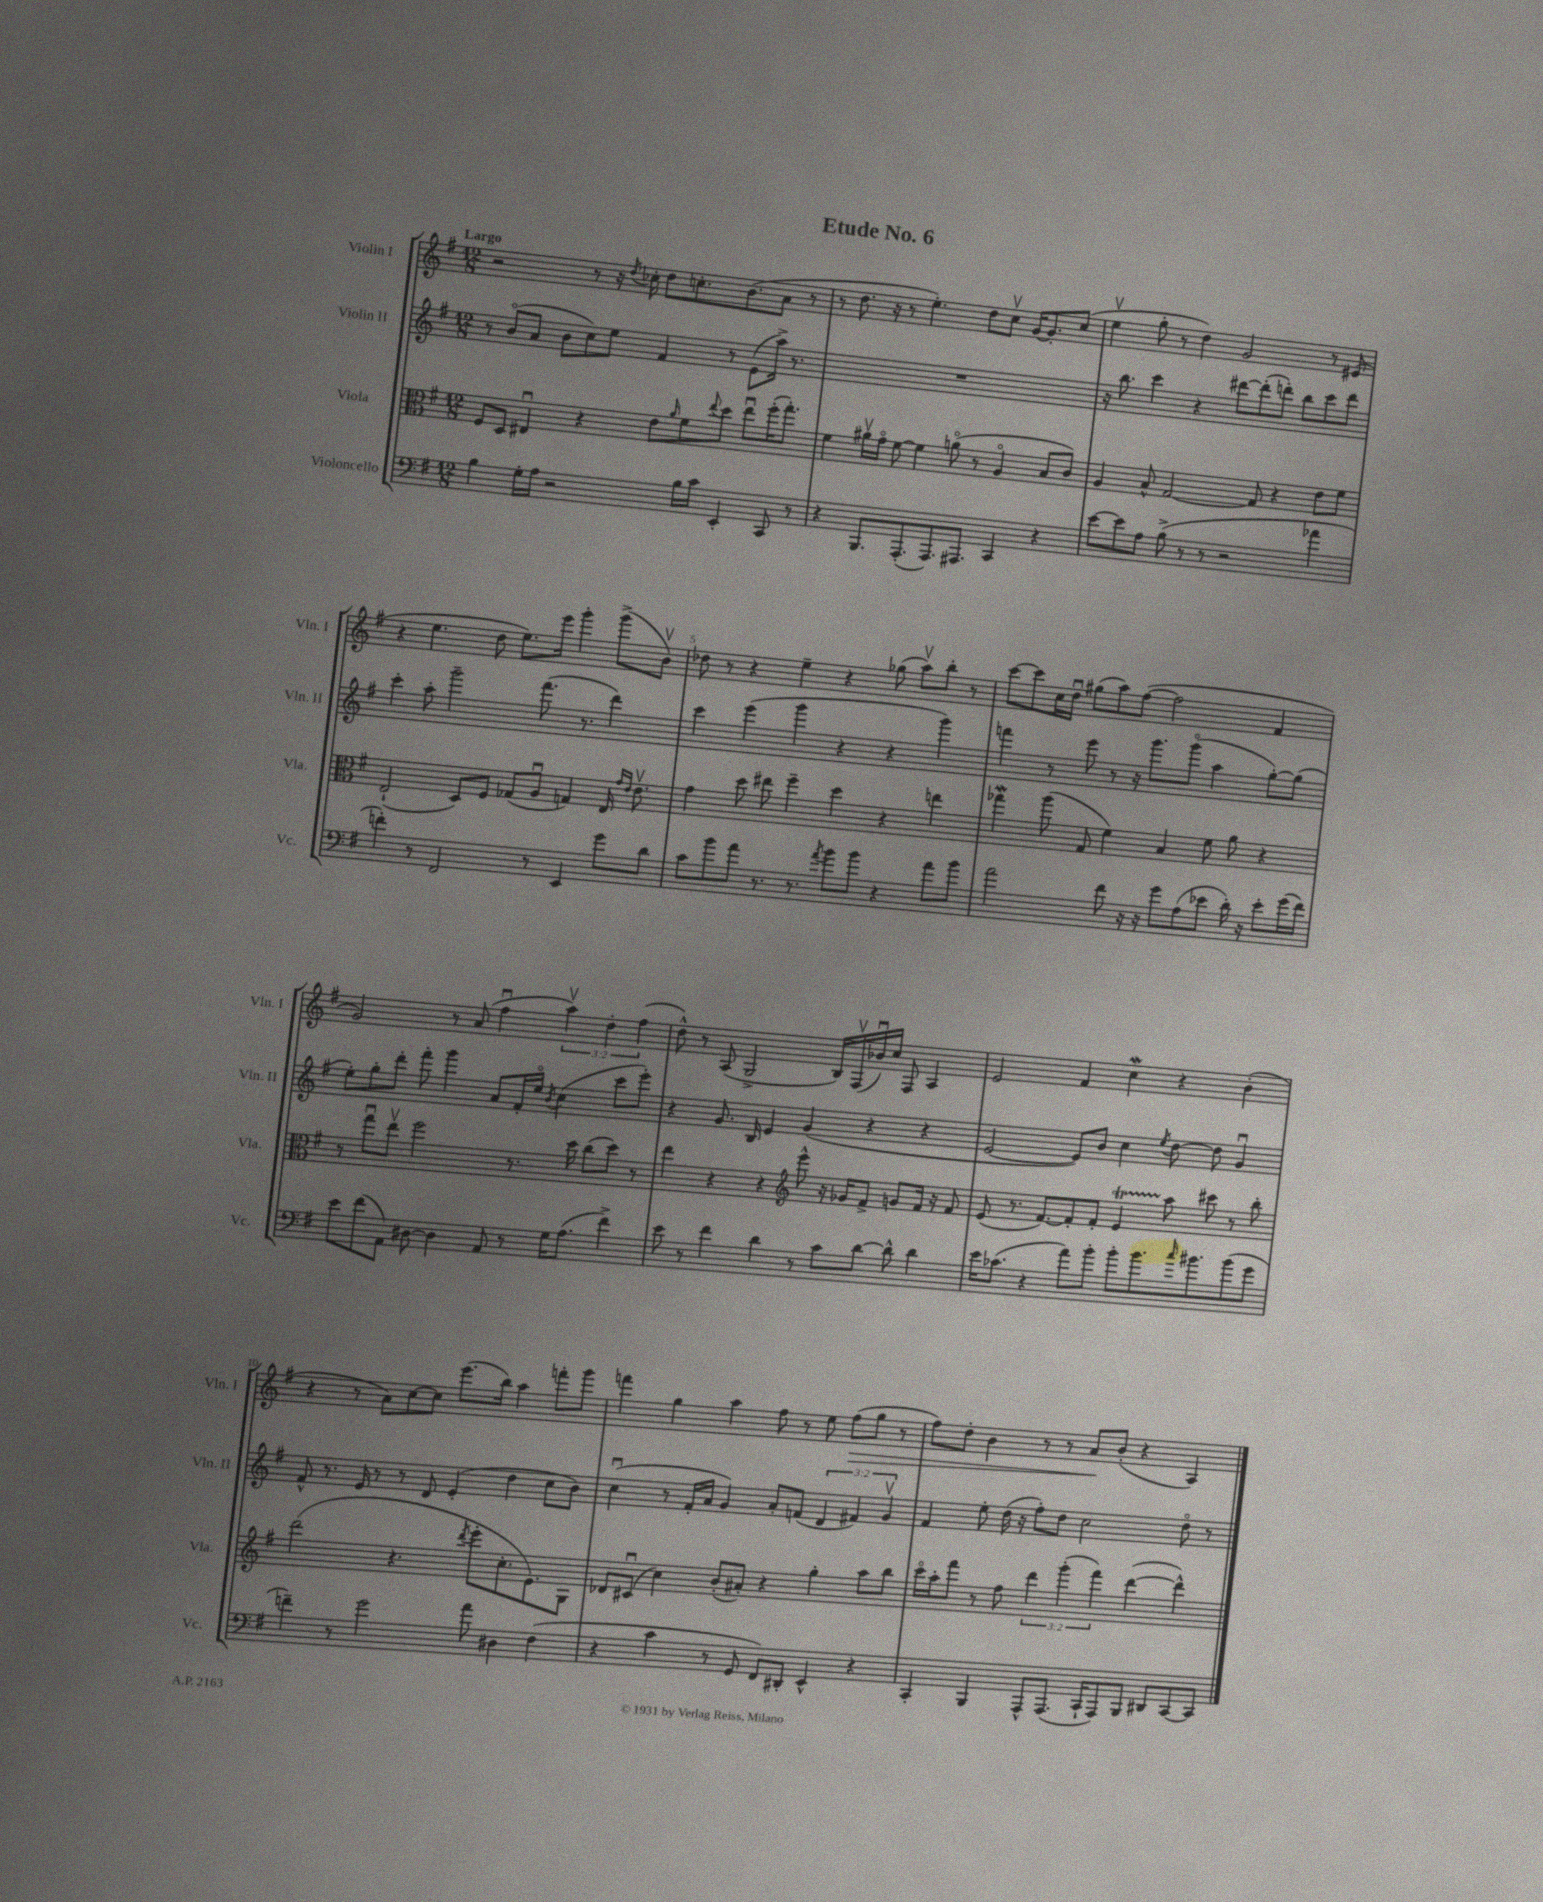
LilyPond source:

\header { title = "Etude No. 6" }
<<
\new StaffGroup <<
\new Staff = "s0" \with { instrumentName = "Violin I" shortInstrumentName = "Vln. I" } {
    \clef treble \key g \major \numericTimeSignature \time 12/8 \override Staff.TupletNumber.text = #tuplet-number::calc-fraction-text \tempo "Largo"
    r2 r8 r16 \acciaccatura { d''8 } ces''16-. d''8 c''8.-. b'8.( a'8 r8 |
    r8 d''8. r16 r8 e''4.-.) d''8 c''8\upbow g'16~ g'8.-. c''8( |
    e''4\upbow g''8-. r8 d''4) g'2 r8 eis'8( |
    r4 e''4. d''8 e''8.) e'''16 g'''4-. g'''8->( b'8\upbow) |
    des''8 r8 r4 e''4-- r4 ges''8( a''8\upbow) b''8-. r8 |
    c'''8~ c'''8 c''16 d''16\downbow gis''8( a''8) fis''8~( fis''2 fis'4 |
    g'2) r8 a'8( fis''4\downbow \tuplet 3/2 { a''4\upbow) d''4-. fis''4( } |
    d''8-^) r8 a8( g2-> b16) fis16\upbow( bes'16\downbow) c''16 fis8 a4 |
    e'2 fis'4 c''4\mordent r4 b'4-.( |
    r4 r8 a'8) c''8~ c''8 e'''8.( b''16) a''4 f'''8-. g'''8 |
    f'''4 g''4 a''4 fis''8 r8 e''8 fis''8\>( g''8 r8 |
    fis''8) d''8-. b'4 r8 r8 a'8\! b'8-.( r4 a4) \bar "|." |
}
\new Staff = "s1" \with { instrumentName = "Violin II" shortInstrumentName = "Vln. II" } {
    \clef treble \key g \major \numericTimeSignature \time 12/8 \override Staff.TupletNumber.text = #tuplet-number::calc-fraction-text
    r8 b'8\flageolet( a'8 b'8 c''8) e''8 fis'4 r8 e'8( a''16->) r8. |
    R1. |
    r16 b''8. c'''4 r4 dis'''8~ dis'''8-.( d'''8-.) b''8 c'''8 d'''8 |
    c'''4-. a''8-. g'''2-- fis'''8.( r8. d'''4) |
    c'''4 e'''4( g'''4 r4 r4 g'''4) |
    f'''4 r8 e'''8 r8 r16 g'''8. g'''8\flageolet( a''4 g''8~-.) g''8( |
    e''8-.) g''8-. d'''8-. fis'''8-. g'''4 a'8 fis'16-. e''16\flageolet \acciaccatura { b'8 } c''4( c'''8 e'''8-.) |
    r4 g'8. b16 e'4 g'4( r4 r4 |
    e'2~ e'8) b'8 c''4 \acciaccatura { e''8 } d''8~ d''8 g'4\downbow |
    fis'8-^ r8. e'16 r8 r8 d'8 e'4-.( d''4 c''8 b'8) |
    c''4\downbow( r8 fis'16-. a'16 g'4) a'8-. f'8( \tuplet 3/2 { d'4 fis'4) g'4\upbow } |
    fis'4 e''8-. d''16( r16 fis''8-.) d''8 c''2 d''8\flageolet r8 \bar "|." |
}
\new Staff = "s2" \with { instrumentName = "Viola" shortInstrumentName = "Vla." } {
    \clef alto \key g \major \numericTimeSignature \time 12/8 \override Staff.TupletNumber.text = #tuplet-number::calc-fraction-text
    fis8 d8 eis4\downbow r4 e'8 \grace { a'16 } fis'8 \appoggiatura { e''8 } d''8 e''8\downbow fis''16-.( g''8.-.) |
    fis'4 ais'16\upbow g'16\flageolet fis'8~ fis'4 a'8\flageolet( r8 a4\flageolet b8 c'8) |
    a4 b8-^ g2~ g8 r4 e'8 fis'8 |
    e2-!( d8) fis8 ges8( a8\downbow g4) e16 \grace { g'16 e'16 } e'8.\upbow |
    g'4 d''8 eis''8 fis''4-- d''4 r4 e''4 |
    ges''4\mordent a''8( g8 fis'4) b4 fis'8 a'8 r4 |
    r8 g''8\downbow e''8\upbow fis''2 r8. d''16 c''8( d''8) r8 |
    e''4 r4 r4 \clef treble e'''8-^ r16 ges'16 fis'8-> g'8 fis'16 r16 fis'8 |
    e'8( r8. fis'8.~) fis'8-. fis'8-. e'4\startTrillSpan a''8\stopTrillSpan cis'''8 r8 b''8-. |
    d'''2( r4. \acciaccatura { d'''8 } e'''8-. c''8.-. e'8.) g8 |
    des'8 cis'8\downbow( c''4) b'8-.( ais'8-.) r4 g''4-. a''8 b''8 |
    c'''16\flageolet a''16-. fis'''8 r8 fis''8 \tuplet 3/2 { d'''4 g'''4-.( fis'''4) } d'''4~( d'''4-^) \bar "|." |
}
\new Staff = "s3" \with { instrumentName = "Violoncello" shortInstrumentName = "Vc." } {
    \clef bass \key g \major \numericTimeSignature \time 12/8
    b4 g16-. a16 r2 b16 c'16 e,4-. c,8 r8 |
    r4 b,,8. a,,8.-.( a,,8.) ais,,8. c,4 r4 |
    e'8~ e'8 a8 b8->( r8 r8 r2 aes'4 |
    f'4-.) r8 fis,2 r8 e,4 g'8 d'8 |
    c'8 b'8 a'8 r8. r8. \acciaccatura { a'8 } b'8 b'8 r4 a'8 b'8 |
    a'2 fis'8 r16 r16 g'8 a8( ees'8 d'16-.) r16 ees'8-. g'16( fis'16) |
    e'8 fis'8( a,8) dis8~ dis4 a,8 r8 g16 a8.( fis'4->) |
    e'8 r8 fis'4 d'4 r8 c'8 d'8~ d'8-^ d'4 |
    e'16 ces'8.( r4 a'8) b'8-. b'8-. b'8. \grace { c''16 } bis'8. bis'8( g'8 |
    f'4--) r8 g'2 a'8 dis4 fis4( |
    r4 c'4 r8 g,8 fis,8) dis,8-. e,4-^ r4 |
    c,4-. b,,4 a,,8-^ a,,8.( c,16-! a,,8) b,,8 dis,8 c,8~ c,8 \bar "|." |
}
>>
>>
\layout { \context { \Score \override BarNumber.break-visibility = ##(#f #t #t) barNumberVisibility = #(every-nth-bar-number-visible 5) } }
